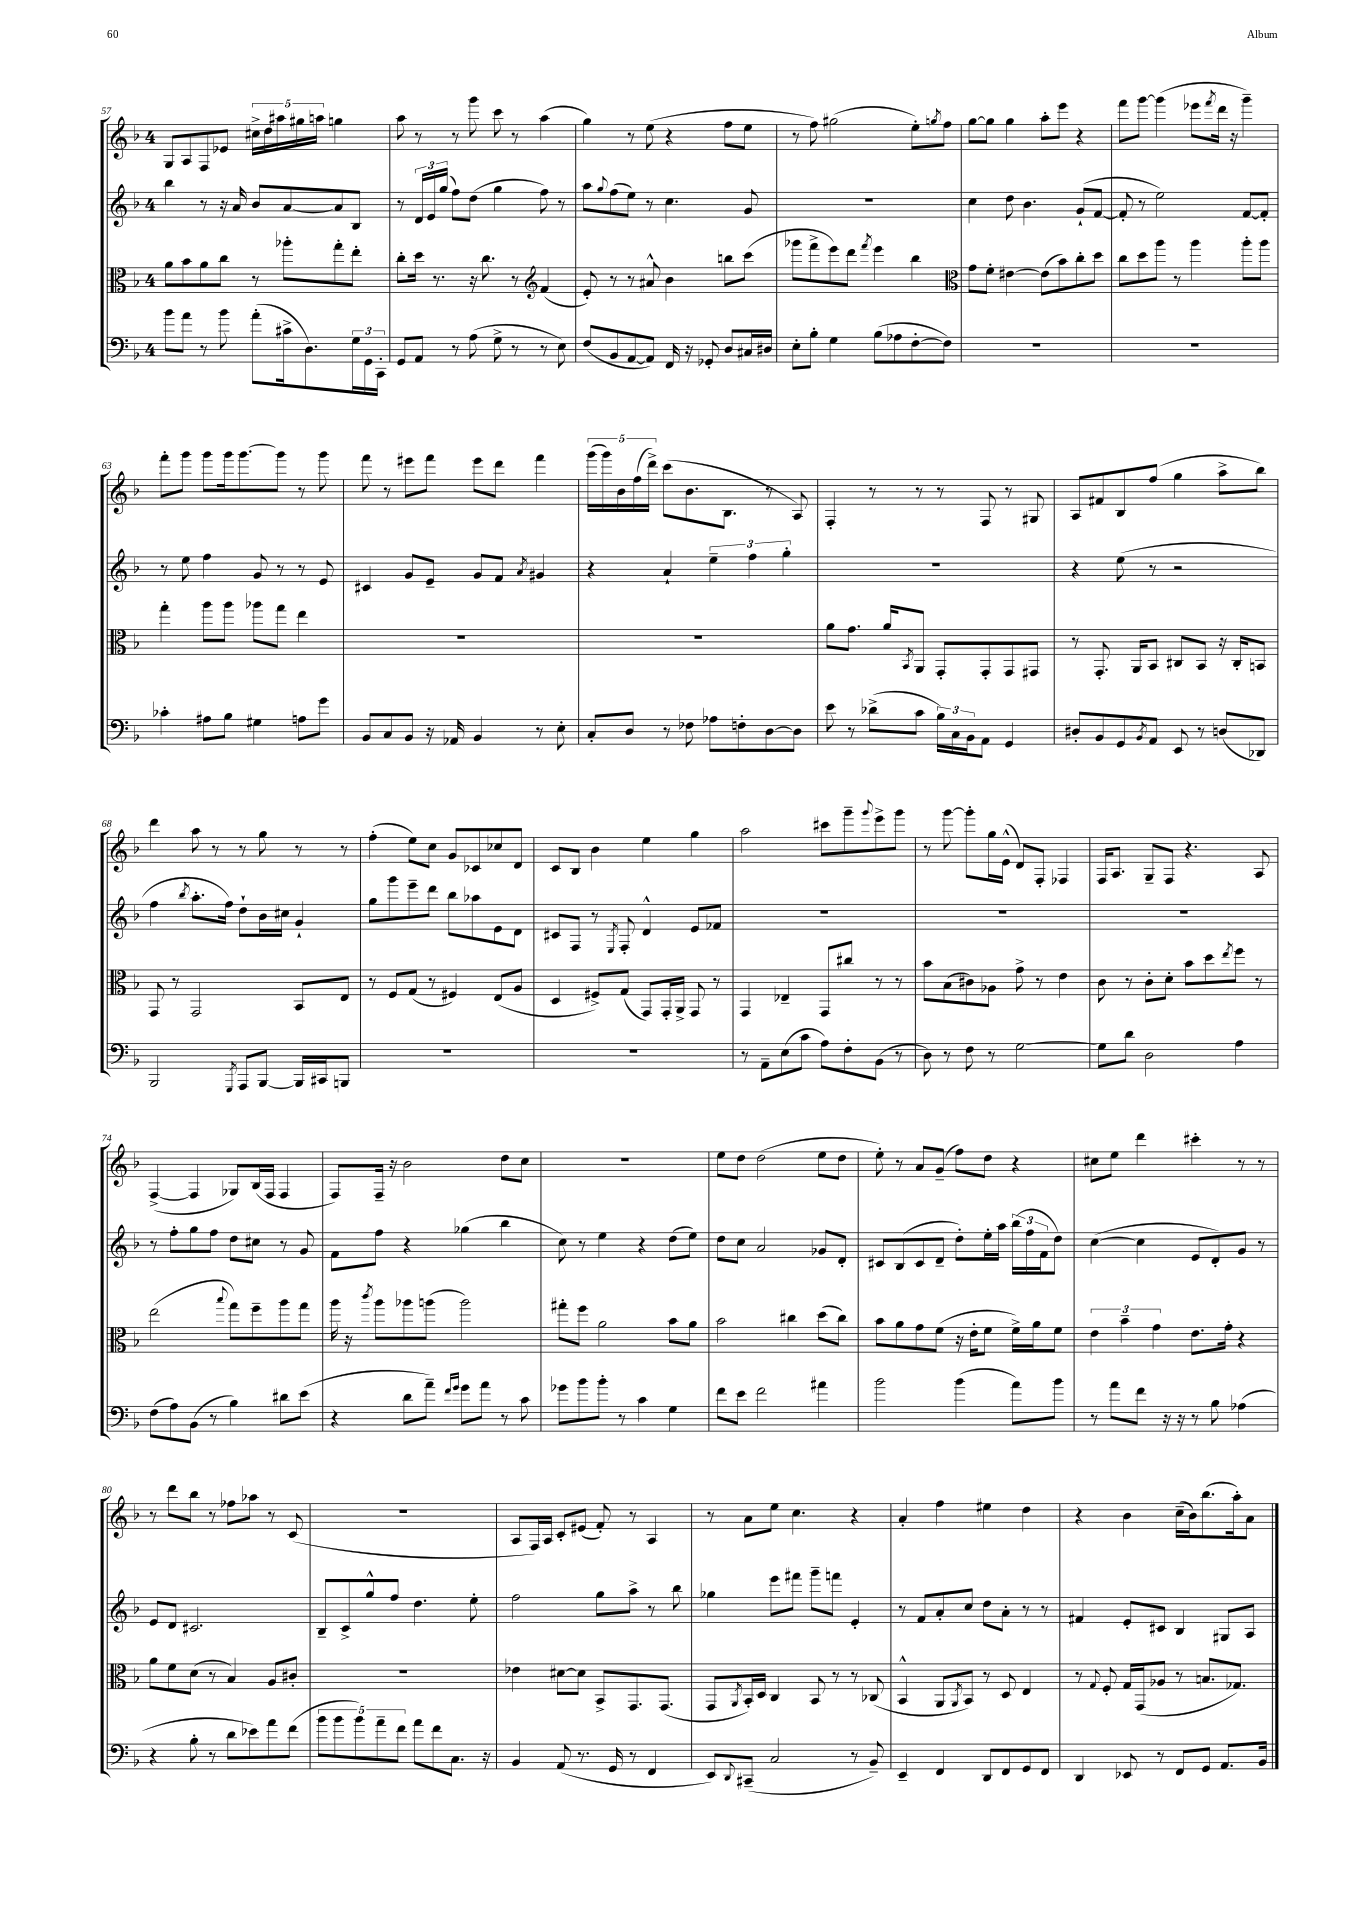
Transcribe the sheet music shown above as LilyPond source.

<<
\new StaffGroup <<
\new Staff = "s0" {
    \clef treble \key f \major \once \override Staff.TimeSignature.style = #'single-digit \time 4/4
    g8 a8 f8 ees'8 \tuplet 5/4 { cis''16-> d''16 ais''16 gis''16 a''16 } g''4 |
    a''8 r8 r8 g'''8 c'''8 r8 a''4( |
    g''4) r8 e''8( r4 f''8 e''8 |
    r8 f''8) gis''2( e''8-.) \acciaccatura { g''8 } f''8 |
    g''8~ g''8 g''4 a''8-. e'''8 r4 |
    f'''8 g'''8~ g'''4( ees'''8 \acciaccatura { f'''8 } d'''16 r16 g'''4--) |
    f'''8-. g'''8 g'''8 g'''16 g'''8.~ g'''8 r8 g'''8 |
    f'''8 r8 eis'''8 f'''8 eis'''8 d'''8 f'''4 |
    \tuplet 5/4 { g'''16( g'''16) bes'16 f''16( d'''16->) } c'''8( bes'8. bes8. r8 a8) |
    f4-. r8 r8 r8 f8 r8 gis8 |
    a8 fis'8 bes8 f''8( g''4 a''8-> bes''8) |
    d'''4 a''8 r8 r8 g''8 r8 r8 |
    f''4-.( e''8) c''8 g'8 ces'8 ces''8 d'8 |
    c'8 bes8 bes'4 e''4 g''4 |
    a''2 cis'''8 g'''8-- \appoggiatura { g'''8 } e'''8-> g'''8 |
    r8 g'''8~ g'''8-. g''16 e'16-^( d'8) f8-. fes4 |
    f16 a8. g8-- f8 r4. a8 |
    f4~->( f4 ges8) bes16( f16 f4 |
    f8) f16-- r16 bes'2 d''8 c''8 |
    R1 |
    e''8 d''8 d''2( e''8 d''8 |
    e''8-.) r8 a'8 g'8--( f''8) d''8 r4 |
    cis''8 e''8 d'''4 cis'''4-. r8 r8 |
    r8 d'''8 bes''8 r8 fes''8 aes''8 r8 c'8( |
    R1 |
    a8 f16) a16 c'8-. eis'8( f'8-.) r8 a4 |
    r8 a'8 e''8 c''4. r4 |
    a'4-. f''4 eis''4 d''4 |
    r4 bes'4 c''16--( bes'16) bes''8.( a''16-.) a'8 \bar "|." |
}
\new Staff = "s1" {
    \clef treble \key f \major \once \override Staff.TimeSignature.style = #'single-digit \time 4/4
    bes''4 r8 r16 a'16 bes'8 a'8~ a'8 bes8 |
    r8 \tuplet 3/2 { d'16 e'16 g''16( } f''8) d''8( g''4 f''8) r8 |
    a''8 \appoggiatura { g''8 } f''8( e''8) r8 c''4. g'8 |
    R1 |
    c''4 d''8 bes'4. g'8-!( f'8~ |
    f'8-. r8 e''2) f'8~ f'8-. |
    r8 e''8 f''4 g'8 r8 r8 e'8 |
    cis'4 g'8 e'8-- g'8 f'8 \acciaccatura { a'8 } gis'4 |
    r4 a'4-! \tuplet 3/2 { e''4-- f''4 g''4-. } |
    R1 |
    r4 e''8( r8 r2 |
    f''4 \acciaccatura { bes''8 } a''8.-. f''16) d''8-! bes'16 cis''16 g'4-! |
    g''8 g'''8 e'''8-- d'''8 bes''8 aes''8 e'8 d'8 |
    cis'8 f8 r8 \acciaccatura { e8 } f8-. d'4-^ e'8 fes'8 |
    R1 |
    R1 |
    R1 |
    r8 f''8-. g''8 f''8 d''8 cis''8 r8 g'8 |
    f'8 f''8 r4 ges''4( bes''4 |
    c''8) r8 e''4 r4 d''8( e''8) |
    d''8 c''8 a'2 ges'8 d'8-. |
    cis'8 bes8( cis'8 d'8-- d''8-.) e''16-. a''16 \tuplet 3/2 { bes''16( f''16 f'16 } d''8) |
    c''4~( c''4 e'8 d'8-.) g'8 r8 |
    e'8 d'8 cis'2. |
    bes8-- c'8-> g''8-^ f''8 d''4. e''8-. |
    f''2 g''8 a''8-> r8 bes''8 |
    ges''4 e'''8 fis'''8 g'''8-- f'''8 e'4-. |
    r8 f'8 a'8-. c''8 d''8 a'8-. r8 r8 |
    fis'4 e'8-. cis'8 bes4 gis8 a8 \bar "|." |
}
\new Staff = "s2" {
    \clef alto \key f \major \once \override Staff.TimeSignature.style = #'single-digit \time 4/4
    a'8 bes'8 a'8 c''8 r8 aes''8-. g''8-. e''8-. |
    c''8-. d''16 r8. r16 c''8. r8 \clef treble f'4( |
    e'8-.) r8 r8 ais'8-^ bes'4 b''8 c'''8( |
    ges'''8 f'''8-> e'''8) d'''8 \acciaccatura { f'''8 } e'''4 bes''4 |
    \clef alto g'8 f'8-. eis'4~ eis'8( bes'8) c''8-. d''8 |
    c''8 d''8 a''8 r8 a''4 a''8-. a''8 |
    g''4-. a''8 a''8 aes''8 g''8 e''4 |
    R1 |
    R1 |
    a'8 g'8. a'16 \acciaccatura { bes,8 } a,8 g,8-. g,8-. g,8 gis,8 |
    r8 g,8.-. a,16 bes,8 cis8 bes,8 r16 cis16-. b,8 |
    g,8 r8 g,2 bes,8 e8 |
    r8 f8 g8( r8 fis4) e8( a8 |
    d4 fis8->) g8( g,8) g,16-. a,16-> g,8 r8 |
    g,4 ees4-- g,8 cis''8 r8 r8 |
    bes'8 bes8( cis'8) aes8 g'8-> r8 e'4 |
    c'8 r8 c'8-. d'8-. bes'8 d''8 \acciaccatura { e''8 } f''8 r8 |
    e''2( \appoggiatura { bes''8 } g''8) f''8-- a''8 g''8 |
    a''16 r16 \acciaccatura { c'''8 } a''8 aes''8 a''8( a''2) |
    gis''8-. f''8 a'2 bes'8 a'8 |
    bes'2 cis''4 d''8( cis''8) |
    bes'8 a'8 g'8 f'8( r16 e'16-. f'8 f'16->) a'16 f'8 |
    \tuplet 3/2 { e'4 bes'4-- g'4 } e'8. g'16-. r4 |
    a'8 f'8 d'8( r8 bes4) a8 cis'8-. |
    R1 |
    ees'4 dis'8~ dis'8 bes,8-> g,8. g,8.( |
    g,8 \acciaccatura { a,8 } bes,16-.) d16 c4 bes,8 r8 r8 ces8( |
    bes,4-^ a,8 \acciaccatura { a,8 } bes,8) r8 d8 e4 |
    r8 \appoggiatura { g8 } f8-. g16 g,16( aes8 r8 b8. ges8.) \bar "|." |
}
\new Staff = "s3" {
    \clef bass \key f \major \once \override Staff.TimeSignature.style = #'single-digit \time 4/4
    bes'8 a'8 r8 bes'8 a'8-.( cis'16-> d8.) \tuplet 3/2 { g16 g,16 c,16-. } |
    g,8 a,8 r8 a8( g8-> r8 r8 e8) |
    f8( bes,8 a,8~ a,8) f,16 r16 ges,8-. d8 cis16 dis16 |
    e8-. bes8-. g4 bes8( aes8 f8~-. f8) |
    R1 |
    R1 |
    ces'4-. ais8 bes8 gis4 a8 g'8 |
    bes,8 c8 bes,8 r16 aes,16 bes,4 r8 e8-. |
    c8-. d8 r8 fes8 aes8 f8-. d8~ d8 |
    e'8 r8 des'8->( c'8 \tuplet 3/2 { bes16) c16 bes,16 } a,8 g,4 |
    dis8-. bes,8 g,8 \acciaccatura { bes,8 } a,8 e,8 r8 d8( des,8) |
    bes,,2 \acciaccatura { g,,8 } a,,8 bes,,8~ bes,,16 cis,16 b,,8 |
    R1 |
    R1 |
    r8 a,8-- e8( c'8 a8) f8-. bes,8( r8 |
    d8) r8 f8 r8 g2~ |
    g8 d'8 d2 a4 |
    f8( a8) bes,8( r8 bes4) dis'8 e'8( |
    r4 d'8 a'8--) \grace { f'16 g'16 } g'8 a'8 r8 c'8 |
    ges'8 bes'8 bes'8-. r8 c'4 g4 |
    f'8 e'8 f'2 ais'4 |
    bes'2 bes'4( a'8) bes'8 |
    r8 a'8 f'8 r16 r16 r8 bes8 aes4( |
    r4 bes8-. r8 d'8 ees'8) a'8 f'8( |
    \tuplet 5/4 { bes'8 bes'8 bes'8) a'8-- f'8 } a'8 f'8 c8. r16 |
    bes,4 a,8( r8. g,16 r8 f,4 |
    e,8) \appoggiatura { d,8 } cis,8--( c2 r8 bes,8--) |
    e,4-- f,4 d,8 f,8 g,8 f,8 |
    d,4 ees,8 r8 f,8 g,8 a,8. bes,16 \bar "|." |
}
>>
>>
\layout { \context { \Score currentBarNumber = #57 } }
